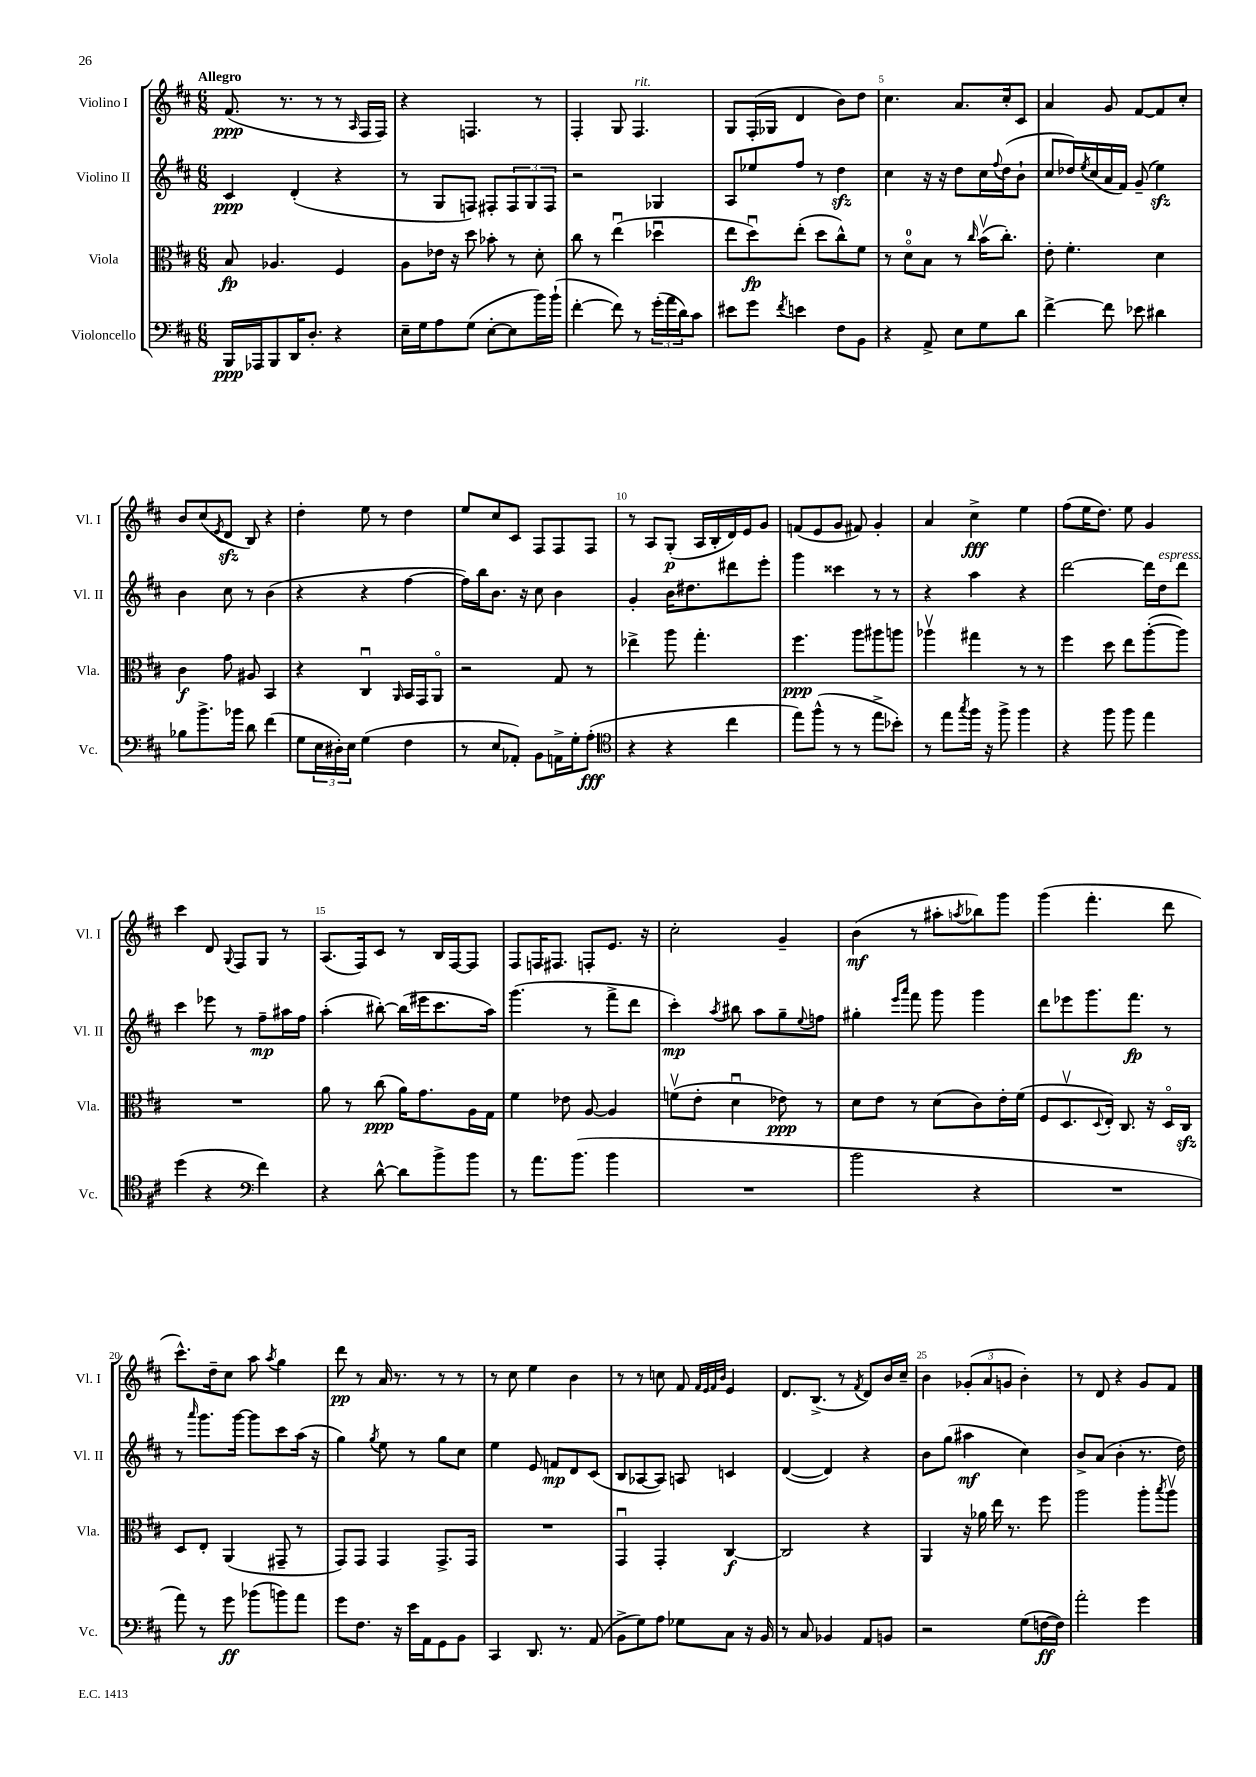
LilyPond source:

<<
\new StaffGroup <<
\new Staff = "s0" \with { instrumentName = "Violino I" shortInstrumentName = "Vl. I" } {
    \clef treble \key d \major \numericTimeSignature \time 6/8 \tempo "Allegro"
    fis'8.\ppp( r8. r8 r8 \grace { a16 } fis16 fis16) |
    r4 f4. r8 |
    fis4-. g8 fis4.^\markup { \italic "rit." } |
    g8 fis16-.( ges16 d'4 b'8) d''8 |
    cis''4. a'8. cis''16-. cis'8 |
    a'4 g'8 fis'8~ fis'8 cis''8-. |
    b'8 cis''8( \acciaccatura { e'8 } d'8\sfz b8) r4 |
    d''4-. e''8 r8 d''4 |
    e''8 cis''8 cis'8 fis8 fis8 fis8 |
    r8 a8 g8-.\p( a16 b16-. d'16) e'16 g'8 |
    f'8( e'8 g'8 fis'8) g'4-. |
    a'4 cis''4->\fff e''4 |
    fis''8( e''16 d''8.) e''8 g'4 |
    cis'''4 d'8 \appoggiatura { g8 } fis8 g8 r8 |
    a8.( fis16) cis'8 r8 b16 fis16~ fis8 |
    fis8 f16 fis8. f8-. e'8. r16 |
    cis''2-. g'4-- |
    b'4\mf( r8 ais''8-. \acciaccatura { a''8 } bes''8) g'''8 |
    g'''4( fis'''4.-. d'''8 |
    cis'''8.-^) d''16-- cis''8 a''8 \acciaccatura { a''8 } g''4 |
    d'''8\pp r8 a'16 r8. r8 r8 |
    r8 cis''8 e''4 b'4 |
    r8 r8 c''8 fis'8 \grace { fis'32 e'32 fis'32 b'32 } e'4 |
    d'8. b8.->( r8 \acciaccatura { fis'8 } d'8) b'16 cis''16-- |
    b'4 \tuplet 3/2 { ges'8-.( a'8 g'8 } b'4-.) |
    r8 d'8 r4 g'8 fis'8 \bar "|." |
}
\new Staff = "s1" \with { instrumentName = "Violino II" shortInstrumentName = "Vl. II" } {
    \clef treble \key d \major \numericTimeSignature \time 6/8
    cis'4\ppp d'4-.( r4 |
    r8 g8 f8) fis8-. \tuplet 3/2 { fis8 g8 fis8 } |
    r2 ges4 |
    a8 ees''8 fis''8 r8 d''4\sfz |
    cis''4 r16 r16 d''8 cis''16 \appoggiatura { fis''8 } d''16( b'8-! |
    cis''8 des''16) \acciaccatura { e''8 } cis''16( a'16 fis'16) g'8--( e''4\sfz) |
    b'4 cis''8 r8 b'4( |
    r4 r4 fis''4~ |
    fis''16) b''16 b'8. r16 cis''8 b'4 |
    g'4-. b'16 dis''8. dis'''8 e'''8-. |
    g'''4 cisis'''4 r8 r8 |
    r4 a''4 r4 |
    d'''2~ d'''16 d''16^\markup { \italic "espress." } d'''8 |
    cis'''4 ees'''8 r8 fis''8--\mp ais''16 fis''16 |
    a''4-.( bis''8~-.) bis''16( eis'''16 cis'''8. a''16) |
    g'''4.( r8 fis'''8-> d'''8 |
    cis'''4-.\mp) \acciaccatura { a''8 } bis''8 a''8 g''8-- \appoggiatura { e''8 } f''8 |
    gis''4-. \grace { e'''16 a'''16 } fis'''8 g'''8 g'''4 |
    d'''8 ees'''8 g'''8. fis'''8.\fp r8 |
    r8 \grace { a'''16 } g'''8. g'''16~ g'''8 cis'''8 a''16( r16 |
    g''4) \acciaccatura { g''8 } e''8 r8 g''8 cis''8 |
    e''4 e'8 f'8\mp d'8 cis'8( |
    b8 aes8~ aes8) a8 c'4 |
    d'4~( d'4) r4 |
    b'8 g''8( ais''4\mf cis''4) |
    b'8-> a'8( b'4-. r8. d''16) \bar "|." |
}
\new Staff = "s2" \with { instrumentName = "Viola" shortInstrumentName = "Vla." } {
    \clef alto \key d \major \numericTimeSignature \time 6/8
    b8\fp aes4. fis4 |
    a8 ees'16 r16 d''8 bes'8-. r8 d'8-. |
    cis''8 r8 e''4\downbow( des''4\downbow |
    e''8 d''8\downbow\fp) e''8-.( d''8 cis''8-^) fis'8 |
    r8 d'8-0\flageolet b8 r8 \grace { cis''16 } b'16\upbow( cis''8.-.) |
    e'8-. fis'4.-. d'4 |
    cis'4\f g'8 ais8 b,4 |
    r4 cis4\downbow \grace { a,16 } b,16 g,16 a,8\flageolet |
    r2 g8 r8 |
    ees''4-> a''8 g''4.-. |
    fis''4.\ppp a''8 ais''8 a''8 |
    aes''4\upbow gis''4 r8 r8 |
    fis''4 d''8 e''8 a''8~-.( a''8) |
    R2. |
    a'8 r8 cis''8\ppp( a'16) g'8. a16 g16 |
    fis'4 ees'8 a8~ a4 |
    f'8\upbow( e'8-. d'4\downbow ees'8\ppp) r8 |
    d'8 e'8 r8 d'8( cis'8) e'16-. fis'16( |
    fis8 d8.\upbow \appoggiatura { d8 } e16-.) cis8. r16 d16\flageolet cis16\sfz |
    d8 e8-. a,4( gis,8-- r8 |
    g,8) g,8 g,4 g,8.-> g,16 |
    R2. |
    g,4\downbow g,4-. cis4~\f |
    cis2 r4 |
    a,4 r16 aes'16 e''16 r8. fis''8 |
    a''2 a''8-. \acciaccatura { b''8 } a''8\upbow \bar "|." |
}
\new Staff = "s3" \with { instrumentName = "Violoncello" shortInstrumentName = "Vc." } {
    \clef bass \key d \major \numericTimeSignature \time 6/8
    b,,16\ppp aes,,16 b,,8 d,16 d8.-. r4 |
    e16-- g16 a8 g8( e8~-. e8 b'16) b'16-!( |
    fis'4~-. fis'8) r8 \tuplet 3/2 { g'16-.( a'16 d'16) } cis'8 |
    eis'8 g'8 \acciaccatura { fis'8 } e'4 fis8 b,8 |
    r4 a,8-> e8 g8 d'8 |
    fis'4~-> fis'8 ees'8 dis'4 |
    bes8 b'8.-> bes'16 d'8 fis'4( |
    g8 \tuplet 3/2 { e16 dis16-.) e16 } g4( fis4 |
    r8 e8 aes,8-.) b,8 a,16-> g16-. a8-.\fff( |
    \clef tenor r4 r4 cis''4 |
    e''8) fis''8-^( r8 r8 e''8-> bes'8-.) |
    r8 e''8 \acciaccatura { g''8 } fis''16 r16 fis''8-> fis''4 |
    r4 fis''8 fis''8 e''4 |
    d''4( r4 \clef bass fis'4) |
    r4 d'8~-^ d'8 b'8-> b'8 |
    r8 a'8. b'8.( b'4 |
    R2. |
    b'2 r4 |
    R2. |
    a'8) r8 g'8\ff bes'8( b'8) a'8 |
    g'8 fis8. r16 e'16 a,16 g,8 b,8 |
    cis,4 d,8. r8. a,8( |
    b,8-> g8) a8 ges8 cis8 r16 b,16 |
    r8 cis8 bes,4 a,8 b,8 |
    r2 g8( f16~\ff f16) |
    a'2-. g'4 \bar "|." |
}
>>
>>
\layout { \context { \Score \override BarNumber.break-visibility = ##(#f #t #t) barNumberVisibility = #(every-nth-bar-number-visible 5) } }
